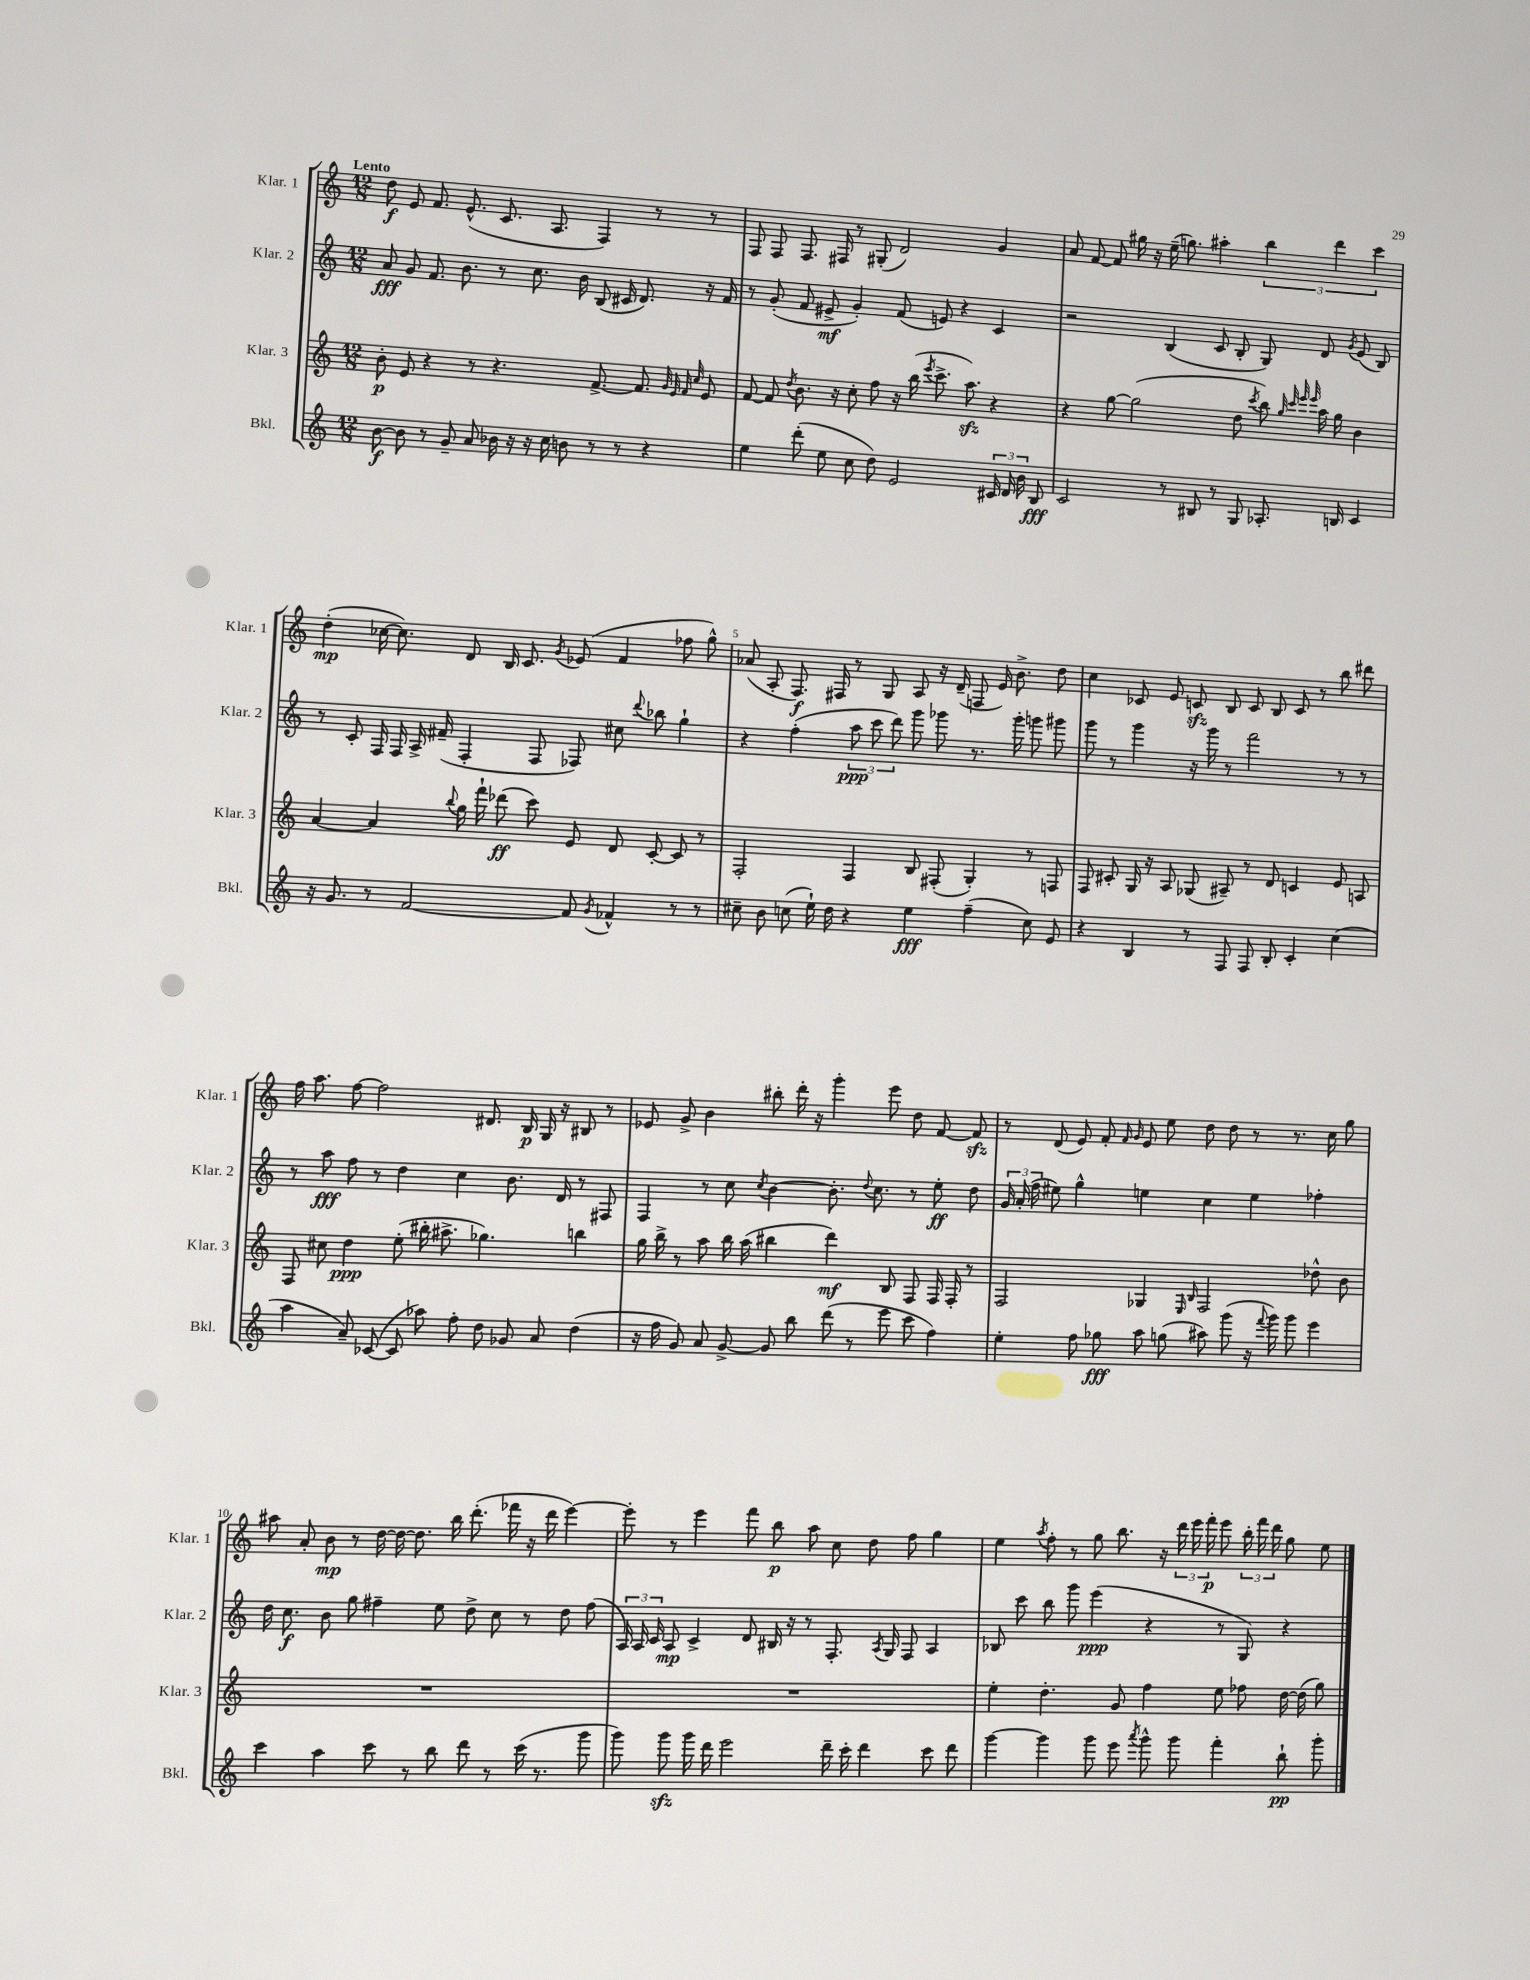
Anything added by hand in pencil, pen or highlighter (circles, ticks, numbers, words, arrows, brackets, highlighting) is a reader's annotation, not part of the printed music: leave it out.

**kern	**dynam	**kern	**dynam	**kern	**dynam	**kern	**dynam
*part4	*part4	*part3	*part3	*part2	*part2	*part1	*part1
*staff4	*staff4	*staff3	*staff3	*staff2	*staff2	*staff1	*staff1
*I"Bkl.	*	*I"Klar. 3	*	*I"Klar. 2	*	*I"Klar. 1	*
*I'Bkl.	*	*I'Klar. 3	*	*I'Klar. 2	*	*I'Klar. 1	*
*clefG2	*	*clefG2	*	*clefG2	*	*clefG2	*
*k[]	*	*k[]	*	*k[]	*	*k[]	*
*M12/8	*	*M12/8	*	*M12/8	*	*M12/8	*
=1	=1	=1	=1	=1	=1	=1	=1
!	!	!	!	!	!	!LO:TX:a:B:t=Lento	!
[8b\	f	8b'\	p	8a/	fff	8dd\	f
8b\]	.	8e/	.	8g/	.	8e/	.
8r	.	4r	.	8.f/	.	8.f/	.
8g~/	.	.	.	.	.	.	.
.	.	.	.	8.b\	.	(8.e^^/	.
8a/	.	8r	.	.	.	.	.
16b-X\	.	4.r	.	8r	.	8.c/	.
16r	.	.	.	.	.	.	.
16r	.	.	.	8.cc\	.	.	.
16cc\	.	.	.	.	.	8.A/	.
8bn\	.	.	.	.	.	.	.
.	.	.	.	16b\	.	.	.
8r	.	[8.f^/	.	(8B/	.	4F/)	.
8r	.	.	.	16c#X/	.	.	.
.	.	8.f/]	.	8.d/)	.	.	.
4r	.	.	.	.	.	8r	.
.	.	32qqg/	.	.	.	.	.
.	.	32qqe/	.	.	.	.	.
.	.	32qqf/	.	.	.	.	.
.	.	32qqcc/	.	.	.	.	.
.	.	8e/	.	16r	.	8r	.
.	.	.	.	16f/	.	.	.
=2	=2	=2	=2	=2	=2	=2	=2
4ee\	.	[8f/	.	8r	.	8F/	.
.	.	8f/]	.	(8g'/	.	8F/	.
.	.	8qdd/	.	.	.	.	.
(8ddd'\	.	8.b\	.	8f/	.	8.F/	.
8ee\	.	.	.	8e#X^/	mf	.	.
.	.	16r	.	.	.	16F#X/	.
8cc\	.	8cc'\	.	4g'/)	.	8r	.
8dd\)	.	8ff\	.	.	.	(8G#X'/	.
2e/	.	16r	.	(8f/	.	2d/)	.
.	.	(16bb\	.	.	.	.	.
.	.	8qeee/	.	.	.	.	.
.	.	8.ccc^\	.	8en/)	.	.	.
.	.	.	.	4r	.	.	.
.	.	8.aazz\)	.	.	.	.	.
24c#X/	.	4r	.	4c/	.	4g/	.
24d/	.	.	.	.	.	.	.
24b\	.	.	.	.	.	.	.
8B/	fff	.	.	.	.	.	.
=3	=3	=3	=3	=3	=3	=3	=3
2c/	.	4r	.	2r	.	8a/	.
.	.	.	.	.	.	[8f/	.
.	.	[8gg\	.	.	.	8f/]	.
.	.	(2gg\]	.	.	.	16gg#X\	.
.	.	.	.	.	.	16r	.
8r	.	.	.	(4B/	.	(16ee~\	.
.	.	.	.	.	.	8.ggn\)	.
8B#X/	.	.	.	.	.	.	.
8r	.	.	.	8c/	.	4aa#X'\	.
8G/	.	8dd\	.	8B'/	.	.	.
.	.	8qccc/	.	.	.	.	.
8.A-X'/	.	8bb\)	.	8G/)	.	6bb\	.
.	.	32qqgg/	.	.	.	.	.
.	.	32qqccc/	.	.	.	.	.
.	.	32qqeee/	.	.	.	.	.
.	.	32qqeee/	.	.	.	.	.
.	.	16aa\	.	8d/	.	.	.
.	.	.	.	.	.	6ddd\	.
16Bn/	.	16gg\	.	.	.	.	.
.	.	.	.	8qg/	.	.	.
4c/	.	4b\	.	(8e/	.	.	.
.	.	.	.	.	.	6ccc\	.
.	.	.	.	8B/)	.	.	.
!!LO:LB:g=z
=4	=4	=4	=4	=4	=4	=4	=4
16r	.	[4a/	.	8r	.	(4dd'\	mp
8.g/	.	.	.	.	.	.	.
.	.	.	.	8c'/	.	.	.
8r	.	4a/]	.	16F/	.	[16cc-X\	.
.	.	.	.	16F/	.	8.cc-\])	.
[2f/	.	.	.	16A^/	.	.	.
.	.	.	.	(16f#X~/	.	.	.
.	.	8qqbb/	.	.	.	.	.
.	.	16gg\	.	4F'/	.	8d/	.
.	.	16fff`\	.	.	.	.	.
.	.	(8ddd-X\	ff	.	.	16B/	.
.	.	.	.	.	.	8.c/	.
.	.	8ccc\)	.	8F/	.	.	.
.	.	.	.	.	.	8qg/	.
8f/]	.	8e/	.	8F-X/)	.	(8e-X/	.
8qg/	.	.	.	.	.	.	.
4f-X^^/	.	8d/	.	8cc#X\	.	4f/	.
.	.	.	.	8qqddd/	.	.	.
.	.	[8c'/	.	8bb-X\	.	.	.
8r	.	8c/]	.	4gg`\	.	8ff-X\	.
8r	.	8r	.	.	.	8gg^^\)	.
=5	=5	=5	=5	=5	=5	=5	=5
8cc#X~\	.	2F'/	.	4r	.	(8a-X/	.
8b\	.	.	.	.	.	8A'/	.
(8ccn\	.	.	.	(4ff'\	.	8.F/)	f
16ee`\)	.	.	.	.	.	.	.
16dd\	.	.	.	.	.	16F#X/	.
4r	.	4F/	.	12aa\	ppp	8r	.
.	.	.	.	12ccc\	.	.	.
.	.	.	.	.	.	8G/	.
.	.	.	.	12ddd\)	.	.	.
4ee\	fff	8B/	.	8ggg\	.	8A/	.
.	.	(8F#X'/	.	8ggg-X\	.	16r	.
.	.	.	.	.	.	(16d~/	.
(4ff~\	.	4G'/)	.	8.r	.	8Fn/	.
.	.	.	.	.	.	16e/)	.
.	.	.	.	16ggg-'\	.	8.b^\	.
8cc\)	.	8r	.	8gggn\	.	.	.
8e/	.	8Fn/	.	8ggg#X\	.	8dd\	.
=6	=6	=6	=6	=6	=6	=6	=6
4r	.	8F/	.	8ggg\	.	4cc\	.
.	.	8c#X'/	.	8r	.	.	.
4B/	.	16G/	.	4ggg\	.	8c-X/	.
.	.	16r	.	.	.	.	.
.	.	8A/	.	.	.	8e/	.
8r	.	(8G-X/	.	16r	.	8cnzz/	.
.	.	.	.	16ggg\	.	.	.
8F/	.	8A#X~/)	.	8r	.	8B/	.
8F/	.	8r	.	2fff\	.	8c/	.
8B'/	.	8d/	.	.	.	8B/	.
4c'/	.	4cn/	.	.	.	8c/	.
.	.	.	.	.	.	8r	.
(4cc\	.	8e/	.	8r	.	8bb\	.
.	.	8An/	.	8r	.	8ddd#X\	.
!!LO:LB:g=z
=7	=7	=7	=7	=7	=7	=7	=7
4aa\	.	8F/	.	8r	.	16ff\	.
.	.	.	.	.	.	8.aa\	.
.	.	8cc#X\	.	8aa\	fff	.	.
8a~/)	.	4dd\	ppp	8ff\	.	[8ff\	.
([8c-X/	.	.	.	8r	.	2ff\]	.
8c-/]	.	(8ee'\	.	4dd\	.	.	.
8aa-X\)	.	16bb#X'\	.	.	.	.	.
.	.	8.aa#X^\	.	.	.	.	.
8ff'\	.	.	.	4cc\	.	.	.
8dd\	.	4.gg-X\)	.	.	.	8.d#X/	.
8g-X/	.	.	.	8.b\	.	.	.
.	.	.	.	.	.	16B/	p
8a/	.	.	.	.	.	16G/	.
.	.	.	.	16d/	.	16r	.
(4dd\	.	4bbn\	.	8r	.	8B#X/	.
.	.	.	.	8F#X/	.	8r	.
=8	=8	=8	=8	=8	=8	=8	=8
16r	.	16gg\	.	4F/	.	8e-X/	.
16ff\	.	16bb^\	.	.	.	.	.
8g/)	.	8r	.	.	.	8g^/	.
8a/	.	8aa\	.	8r	.	4b\	.
[8g^/	.	16bb\	.	8cc\	.	.	.
.	.	(16aa\	.	.	.	.	.
.	.	.	.	8qcc/	.	.	.
8g/]	.	4bb#X\	.	[4b\	.	8bb#X'\	.
8bb\	.	.	.	.	.	16ddd'\	.
.	.	.	.	.	.	16r	.
(8ddd\	.	4ddd\)	mf	8.b'\]	.	4ggg'\	.
8r	.	.	.	.	.	.	.
.	.	.	.	8qqdd/	.	.	.
.	.	.	.	8.cc\	.	.	.
8eee\	.	8B/	.	.	.	8eee\	.
8ccc\	.	8F/	.	8r	.	8dd\	.
4ff\)	.	16F/	.	8ee'\	ff	[8f/	.
.	.	16F'/	.	.	.	.	.
.	.	8r	.	8dd\	.	8fzz/]	.
=9	=9	=9	=9	=9	=9	=9	=9
4ee'\	.	2F/	.	24g/	.	8r	.
.	.	.	.	(24a'/	.	.	.
.	.	.	.	24ff\	.	.	.
.	.	.	.	8ee#X\)	.	(8d/	.
8ff\	.	.	.	4gg^^\	.	8e/)	.
8gg-X\	fff	.	.	.	.	8f'/	.
.	.	.	.	.	.	16qqf/	.
.	.	.	.	.	.	16qqg/	.
8aa\	.	4G-X/	.	4een\	.	8e/	.
(8ggn\	.	.	.	.	.	8ee\	.
.	.	16qqE/	.	.	.	.	.
.	.	16qqB/	.	.	.	.	.
8aa#X\)	.	2F/	.	4cc\	.	8dd\	.
(8ggg\	.	.	.	.	.	8dd\	.
16r	.	.	.	4ee\	.	8r	.
8qqfff/	.	.	.	.	.	.	.
16ggg\)	.	.	.	.	.	.	.
8ggg\	.	.	.	.	.	8.r	.
4eee\	.	8dd-X^^\	.	4ff-X'\	.	.	.
.	.	.	.	.	.	16cc\	.
.	.	8b\	.	.	.	8gg\	.
!!LO:LB:g=z
=10	=10	=10	=10	=10	=10	=10	=10
4ccc\	.	1.r	.	16dd\	.	8aa#X\	.
.	.	.	.	8.cc\	f	.	.
.	.	.	.	.	.	8a'/	.
4aa\	.	.	.	8b\	.	8b\	mp
.	.	.	.	8gg\	.	8r	.
8ccc\	.	.	.	4ff#X~\	.	[16dd\	.
.	.	.	.	.	.	16dd\_	.
8r	.	.	.	.	.	8.dd\]	.
8bb\	.	.	.	8ee\	.	.	.
.	.	.	.	.	.	16bb\	.
8ddd\	.	.	.	8dd^\	.	(8.ddd'\	.
8r	.	.	.	8cc\	.	.	.
.	.	.	.	.	.	16fff-X\	.
(16ccc\	.	.	.	8r	.	16r	.
8.r	.	.	.	.	.	16ddd\	.
.	.	.	.	8dd\	.	[4eee\)	.
8ggg\	.	.	.	(8ff#\	.	.	.
=11	=11	=11	=11	=11	=11	=11	=11
8ggg\)	.	1.r	.	24A/)	.	8eee'\]	.
.	.	.	.	24A/	.	.	.
.	.	.	.	24c/	.	.	.
8gggzz\	.	.	.	8A/	mp	8r	.
16ggg\	.	.	.	4c^/	.	4eee\	.
16ddd\	.	.	.	.	.	.	.
2eee\	.	.	.	.	.	.	.
.	.	.	.	8d/	.	8fff\	.
.	.	.	.	16B#X/	.	8bb\	p
.	.	.	.	16r	.	.	.
.	.	.	.	8r	.	8aa\	.
16ddd~\	.	.	.	8.F'/	.	8cc\	.
16ccc'\	.	.	.	.	.	.	.
4ddd\	.	.	.	.	.	8dd\	.
.	.	.	.	8qA/	.	.	.
.	.	.	.	16G/	.	.	.
.	.	.	.	8F/	.	8ff\	.
8ccc\	.	.	.	4A/	.	4gg\	.
8ddd\	.	.	.	.	.	.	.
=12	=12	=12	=12	=12	=12	=12	=12
[4ggg\	.	4ee'\	.	8B-X/	.	4ee\	.
.	.	.	.	8ccc\	.	.	.
.	.	.	.	.	.	8qaa/	.
4ggg\]	.	4.dd'\	.	8bb\	.	8ff'\	.
.	.	.	.	8ggg\	.	8r	.
8ggg\	.	.	.	(4eee\	ppp	8gg\	.
8eee\	.	8g/	.	.	.	8.bb\	.
8qaaa/	.	.	.	.	.	.	.
8ggg^^\	.	4ff\	.	4r	.	.	.
.	.	.	.	.	.	16r	.
8ggg\	.	.	.	.	.	24ddd\	.
.	.	.	.	.	.	24eee\	.
.	.	.	.	.	.	24fff'\	p
4fff'\	.	8ee\	.	8r	.	8eee\	.
.	.	8ff-X\	.	8G/)	.	24bb'\	.
.	.	.	.	.	.	24fff\	.
.	.	.	.	.	.	24ddd\	.
8bb`\	pp	[16dd\	.	4r	.	8gg\	.
.	.	(16dd\]	.	.	.	.	.
8ggg'\	.	8gg\)	.	.	.	8ee\	.
==	==	==	==	==	==	==	==
*-	*-	*-	*-	*-	*-	*-	*-
